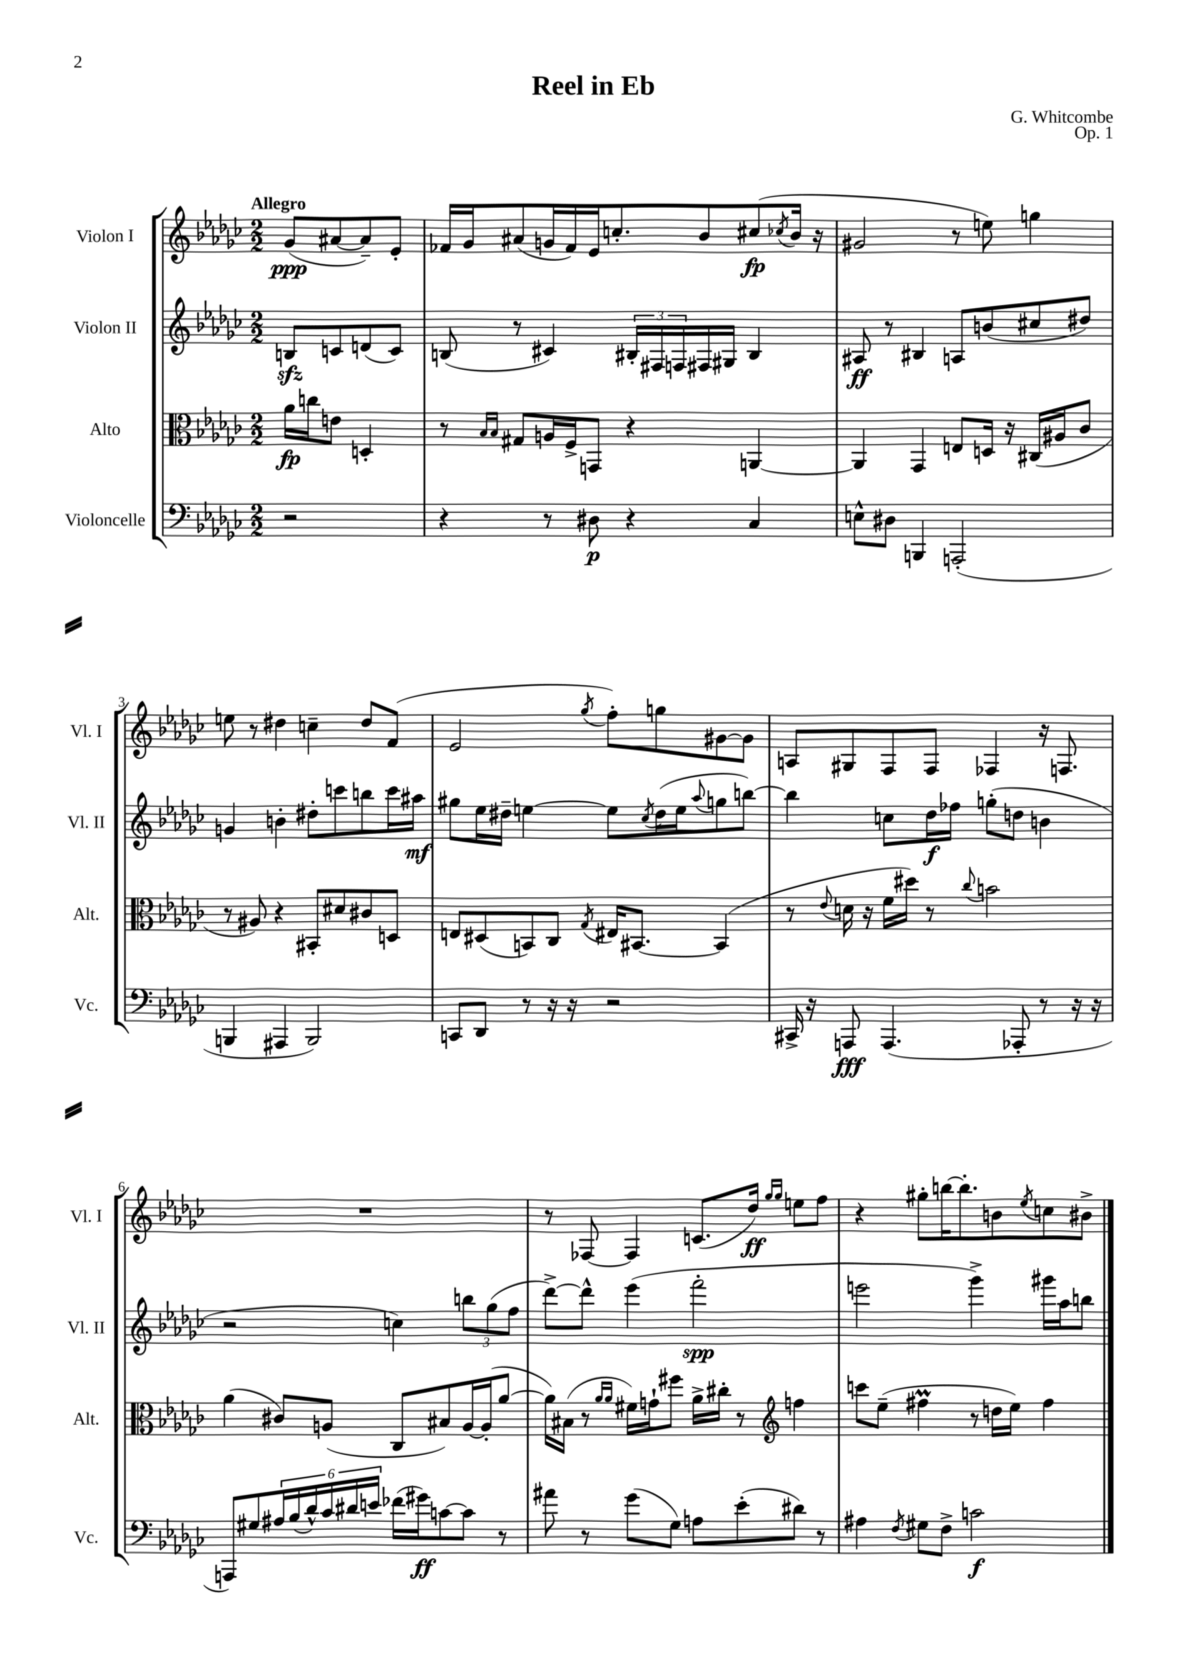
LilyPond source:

\header { title = "Reel in Eb" composer = "G. Whitcombe" opus = "Op. 1" }
<<
\new StaffGroup <<
\new Staff = "s0" \with { instrumentName = "Violon I" shortInstrumentName = "Vl. I" } {
    \clef treble \key ges \major \numericTimeSignature \time 2/2 \partial 2 \tempo "Allegro"
    ges'8\ppp( ais'8~ ais'8--) ees'8-. |
    fes'16 ges'16 ais'8( g'16 fes'16) ees'16 c''8.-. bes'8 cis''8\fp( \acciaccatura { ces''8 } bes'16 r16 |
    gis'2 r8 e''8) g''4 |
    e''8 r8 dis''4 c''4-- dis''8 f'8( |
    ees'2 \acciaccatura { ges''8 } f''8-.) g''8 gis'8~ gis'8 |
    a8 gis8 f8 f8 fes4 r16 f8. |
    R1 |
    r8 fes8~ fes4 c'8.( des''16\ff) \grace { ges''16 ges''16 } e''8 f''8 |
    r4 gis''8-. b''16~ b''8.-. b'8 \acciaccatura { ees''8 } c''8 bis'8-> \bar "|." |
}
\new Staff = "s1" \with { instrumentName = "Violon II" shortInstrumentName = "Vl. II" } {
    \clef treble \key ges \major \numericTimeSignature \time 2/2 \partial 2
    b8\sfz c'8 d'8( c'8) |
    b8( r8 cis'4) \tuplet 3/2 { bis16-. fis16 f16 } fis16 gis16 bis4 |
    ais8\ff r8 bis4 a8 b'8( cis''8 dis''8) |
    g'4 b'4-. dis''8-. c'''8 b''8 c'''16 ais''16\mf |
    gis''8 ees''16 dis''16-- e''4~ e''8 \acciaccatura { ces''8 } dis''16( e''16 \appoggiatura { aes''8 } g''8 b''8~) |
    b''4 c''8 des''16\f fes''16 g''8-.( d''8 b'4 |
    r2 c''4) \tuplet 3/2 { b''8 ges''8( f''8 } |
    des'''8~->) des'''8-^ ees'''4( f'''2-.\spp |
    e'''2 ges'''4->) gis'''16 aes''16 b''8 \bar "|." |
}
\new Staff = "s2" \with { instrumentName = "Alto" shortInstrumentName = "Alt." } {
    \clef alto \key ges \major \numericTimeSignature \time 2/2 \partial 2
    aes'16\fp c''16 e'8 d4-. |
    r8 \grace { bes16 bes16 } gis8 a16 f16-> g,8 r4 a,4~ |
    a,4 ges,4 e8 d16 r16 cis16( ais16 ces'8 |
    r8 ais8) r4 bis,8-. dis'8 cis'8 d8 |
    e8 dis8( b,8) ces8 \acciaccatura { ges8 } eis16 bis,8.~ bis,4( |
    r8 \appoggiatura { ees'8 } d'16 r16 f'16 dis''16) r8 \appoggiatura { ces''8 } b'2 |
    aes'4( cis'8) a8( ces8 bis8) a16~ a16-.( aes'8~ |
    aes'16) bis16( r8 \grace { aes'16 aes'16 } fis'16) g'16-! fis''8 aes'16-> cis''16-. r8 \clef treble f''4 |
    c'''8 ees''8--( fis''4\prall r8 d''16 ees''16) fis''4 \bar "|." |
}
\new Staff = "s3" \with { instrumentName = "Violoncelle" shortInstrumentName = "Vc." } {
    \clef bass \key ges \major \numericTimeSignature \time 2/2 \partial 2
    r2 |
    r4 r8 dis8\p r4 ces4 |
    e8-^ dis8 b,,4 a,,2-.( |
    b,,4 ais,,4 b,,2) |
    c,8 des,8 r8 r16 r16 r2 |
    cis,16-> r16 a,,8\fff a,,4.( aes,,8-. r8 r16 r16 |
    a,,8) gis8 \tuplet 6/4 { ais16 bes16( des'16-^) ces'16 dis'16 e'16 } fes'16( gis'16\ff) c'8~ c'8 r8 |
    ais'8 r8 ges'8( ges8) a8 ees'8-.( dis'8) r8 |
    ais4 \acciaccatura { f8 } gis8 f8-> c'2\f \bar "|." |
}
>>
>>
